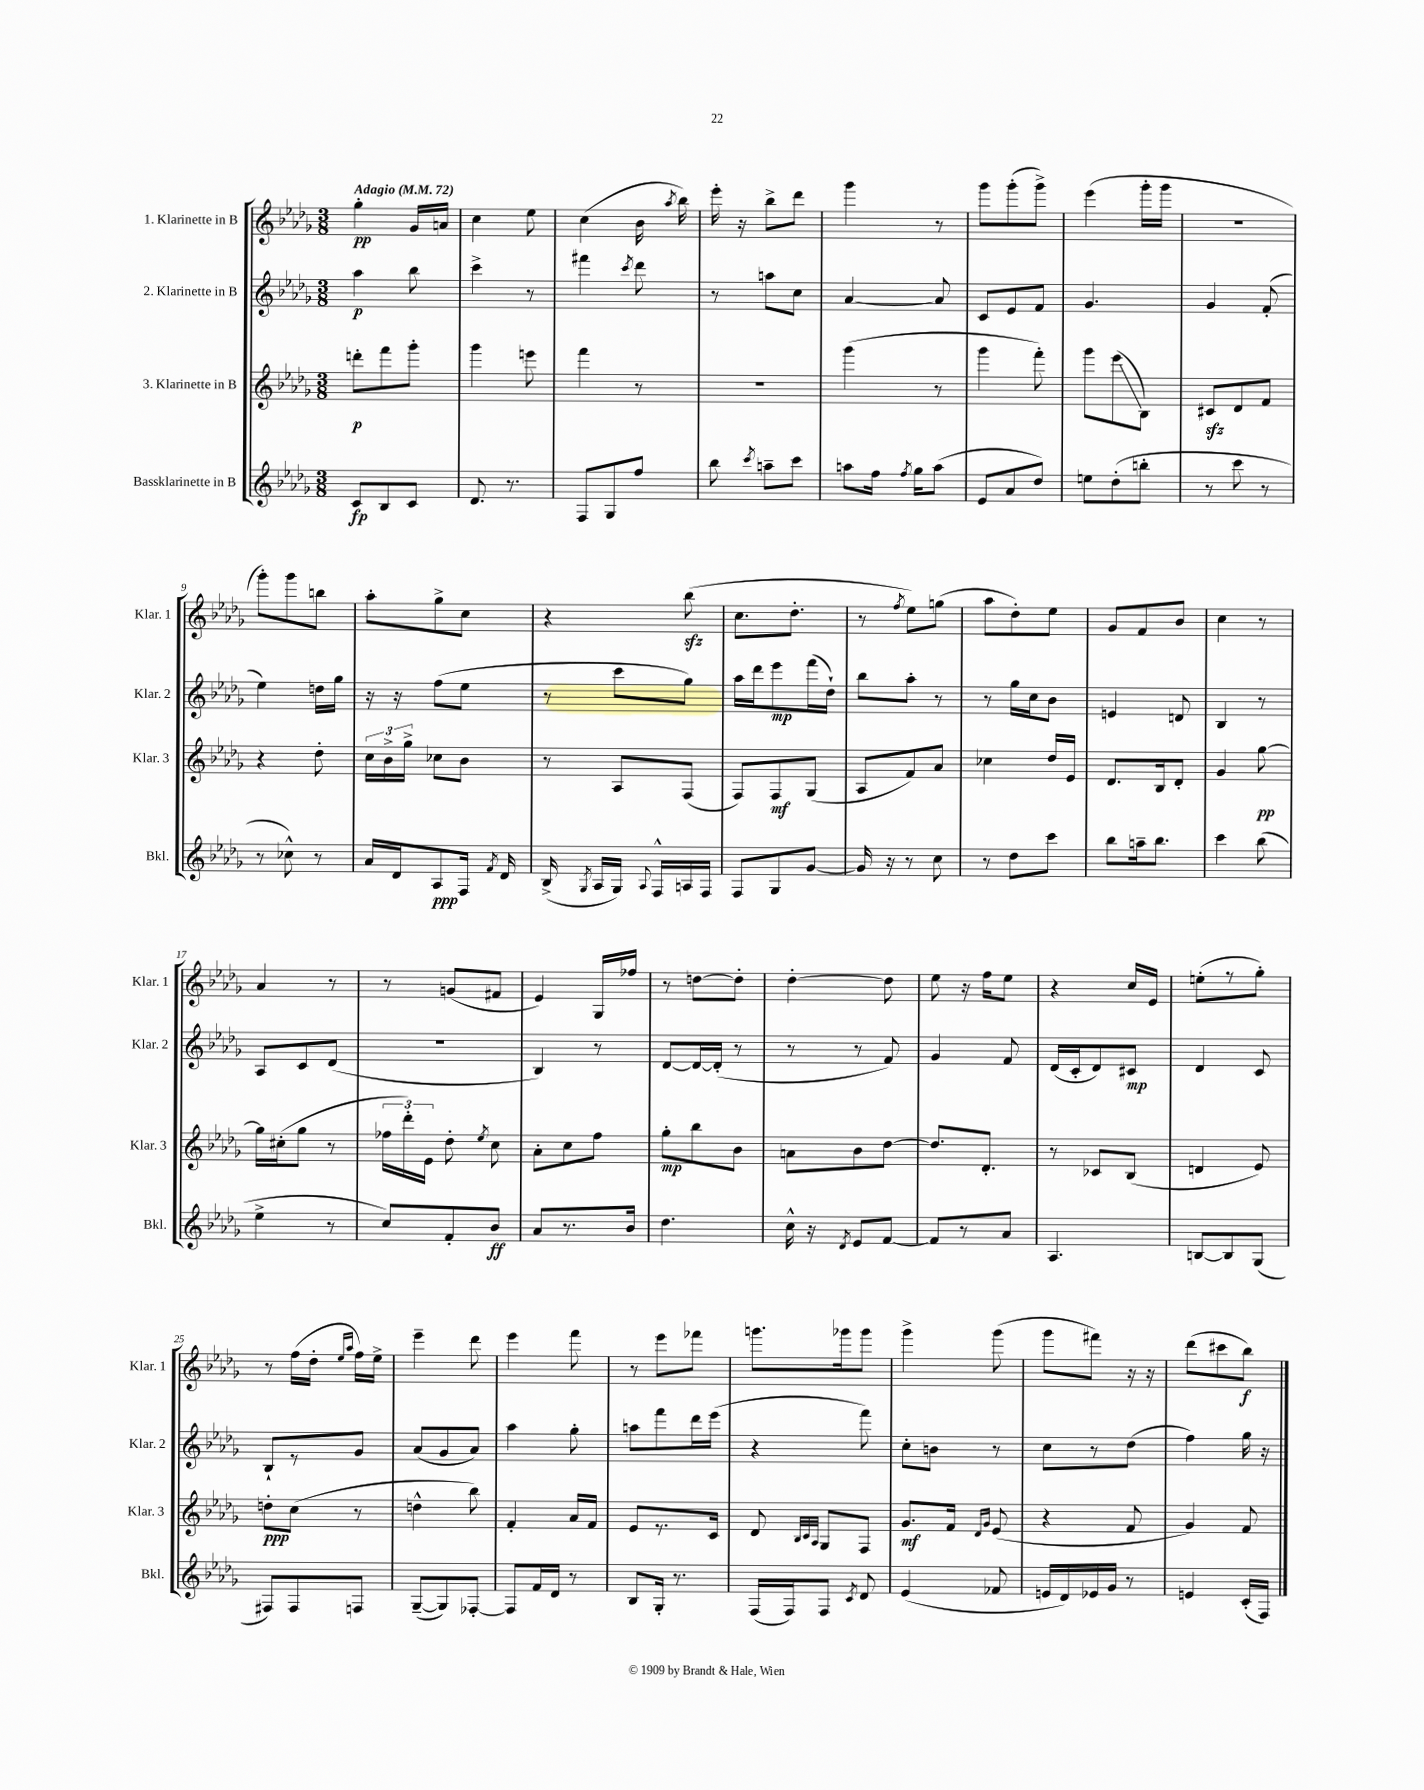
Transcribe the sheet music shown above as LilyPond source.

<<
\new StaffGroup <<
\new Staff = "s0" \with { instrumentName = "1. Klarinette in B" shortInstrumentName = "Klar. 1" } {
    \clef treble \key des \major \numericTimeSignature \time 3/8 \tempo "Adagio" 4 = 72
    \autoBeamOff ges''4-.\pp ges'16[ a'16] |
    c''4 ees''8 |
    c''4( bes'16 \acciaccatura { aes''8 } bes''16) |
    ees'''16-. r16 bes''8[-> des'''8] |
    ges'''4 r8 |
    ges'''8[ ges'''8-.( ges'''8]->) |
    ees'''4( ges'''16[-. ges'''16] |
    R4. |
    ges'''8[-.) ges'''8 b''8] |
    aes''8[-. ges''8-> c''8] |
    r4 bes''8\sfz( |
    c''8.[ des''8.]-. |
    r8 \acciaccatura { f''8 } ees''8[) g''8]( |
    aes''8[ des''8-.) ees''8] |
    ges'8[ f'8 bes'8] |
    c''4 r8 |
    aes'4 r8 |
    r8 g'8[( fis'8] |
    ees'4) ges16[ fes''16] |
    r8 d''8[~ d''8]-. |
    des''4~-. des''8 |
    ees''8 r16 f''16[ ees''8] |
    r4 c''16[ ees'16] |
    e''8[-.( r8 ges''8]-.) |
    r8 f''16[( des''16]-. \grace { ees''16[ aes''16] } f''16[) ees''16]-> |
    ees'''4-- des'''8 |
    ees'''4 f'''8 |
    r8 ees'''8[ fes'''8] |
    g'''8.[ ges'''16 ges'''8] |
    ges'''4-> ges'''8( |
    ges'''8[ fis'''8]) r16 r16 |
    des'''8[( cis'''8 bes''8]\f) \bar "|." |
}
\new Staff = "s1" \with { instrumentName = "2. Klarinette in B" shortInstrumentName = "Klar. 2" } {
    \clef treble \key des \major \numericTimeSignature \time 3/8
    \autoBeamOff aes''4\p bes''8 |
    c'''4-> r8 |
    fis'''4 \acciaccatura { c'''8 } des'''8 |
    r8 a''8[ c''8] |
    aes'4~ aes'8 |
    c'8[ ees'8 f'8] |
    ges'4. |
    ges'4 f'8-.( |
    ees''4) d''16[ ges''16] |
    r16 r16 f''8[( ees''8] |
    r8 c'''8[ ges''8]) |
    aes''16[ des'''16 ees'''8\mp f'''16( des''16]-!) |
    bes''8[ aes''8]-. r8 |
    r8 ges''16[ c''16 bes'8] |
    e'4 d'8 |
    bes4 r8 |
    aes8[ c'8 des'8]( |
    r4. |
    bes4) r8 |
    des'8[~ des'16~ des'16]-.( r8 |
    r8 r8 f'8) |
    ges'4 f'8 |
    des'16[( c'16-. des'8) cis'8]\mp |
    des'4 c'8 |
    bes8[-! r8 ges'8] |
    aes'8[( ges'8 aes'8]) |
    aes''4 ges''8-. |
    a''8[ f'''8 des'''16 ees'''16]( |
    r4 f'''8) |
    c''8[-. b'8] r8 |
    c''8[ r8 des''8]( |
    f''4) ges''16 r16 \bar "|." |
}
\new Staff = "s2" \with { instrumentName = "3. Klarinette in B" shortInstrumentName = "Klar. 3" } {
    \clef treble \key des \major \numericTimeSignature \time 3/8
    \autoBeamOff d'''8[-.\p f'''8 ges'''8]-. |
    ges'''4 e'''8 |
    f'''4 r8 |
    R4. |
    ges'''4( r8 |
    ges'''4 f'''8-.) |
    ges'''8[ ees'''8\glissando( bes8]) |
    cis'8[\sfz des'8 f'8] |
    r4 des''8-. |
    \tuplet 3/2 { c''16[ bes'16-> ges''16]-> } ces''8[ bes'8] |
    r8 aes8[ f8]( |
    f8[) f8\mf ges8]( |
    aes8[ f'8) aes'8] |
    ces''4 des''16[ ees'16] |
    des'8.[ bes16 des'8]-. |
    ges'4 ges''8~\pp |
    ges''16[ cis''16-.( ges''8] r8 |
    \tuplet 3/2 { fes''16[ des'''16-.) ees'16] } des''8-. \acciaccatura { ees''8 } c''8 |
    aes'8[-. c''8 f''8] |
    ges''8[-.\mp bes''8 bes'8] |
    a'8[ bes'8 des''8]~ |
    des''8.[ des'8.]-. |
    r8 ces'8[ bes8]( |
    d'4 ees'8) |
    d''8[-.\ppp c''8]( r8 |
    d''4-^ bes''8) |
    f'4-. aes'16[ f'16] |
    ees'8[ r8. c'16] |
    des'8 \grace { bes32[ c'32 aes32] } ges8[ f8] |
    ges'8.[\mf f'16] \grace { des'16[ ges'16] } ees'8( |
    r4 f'8 |
    ges'4) f'8 \bar "|." |
}
\new Staff = "s3" \with { instrumentName = "Bassklarinette in B" shortInstrumentName = "Bkl." } {
    \clef treble \key des \major \numericTimeSignature \time 3/8
    \autoBeamOff c'8[\fp bes8 c'8] |
    des'8. r8. |
    f8[ ges8 f''8] |
    bes''8 \acciaccatura { c'''8 } a''8[-- c'''8] |
    a''8[ f''16] \acciaccatura { f''8 } ges''16[ a''8]( |
    ees'8[ aes'8 des''8]) |
    e''8[ des''8-.( b''8]-. |
    r8 c'''8 r8 |
    r8 ces''8-^) r8 |
    aes'16[ des'16 aes8\ppp f16] \acciaccatura { f'8 } des'16 |
    bes16->( \acciaccatura { ges8 } aes16[ ges16]) \appoggiatura { aes8 } f16[-^ a16 f16] |
    f8[ ges8 ges'8]~ |
    ges'16 r16 r8 c''8 |
    r8 des''8[ c'''8] |
    bes''8[ a''16-- bes''8.] |
    c'''4 bes''8( |
    ees''4-> r8 |
    c''8[) f'8-. bes'8]\ff |
    aes'8[ r8. bes'16] |
    des''4. |
    c''16-^ r16 \acciaccatura { des'8 } ees'8[ f'8]~ |
    f'8[ r8 aes'8] |
    aes4. |
    b8[~ b8 ges8]( |
    fis8[) fis8 f8] |
    ges8[~--( ges8) fes8]~-. |
    fes8[ f'16 des'16] r8 |
    bes8[ ges16]-. r8. |
    f16[( f16) f8] \acciaccatura { c'8 } des'8 |
    ees'4( fes'8 |
    e'16[ des'16) ees'16 ges'16] r8 |
    e'4 c'16[-.( f16]) \bar "|." |
}
>>
>>
